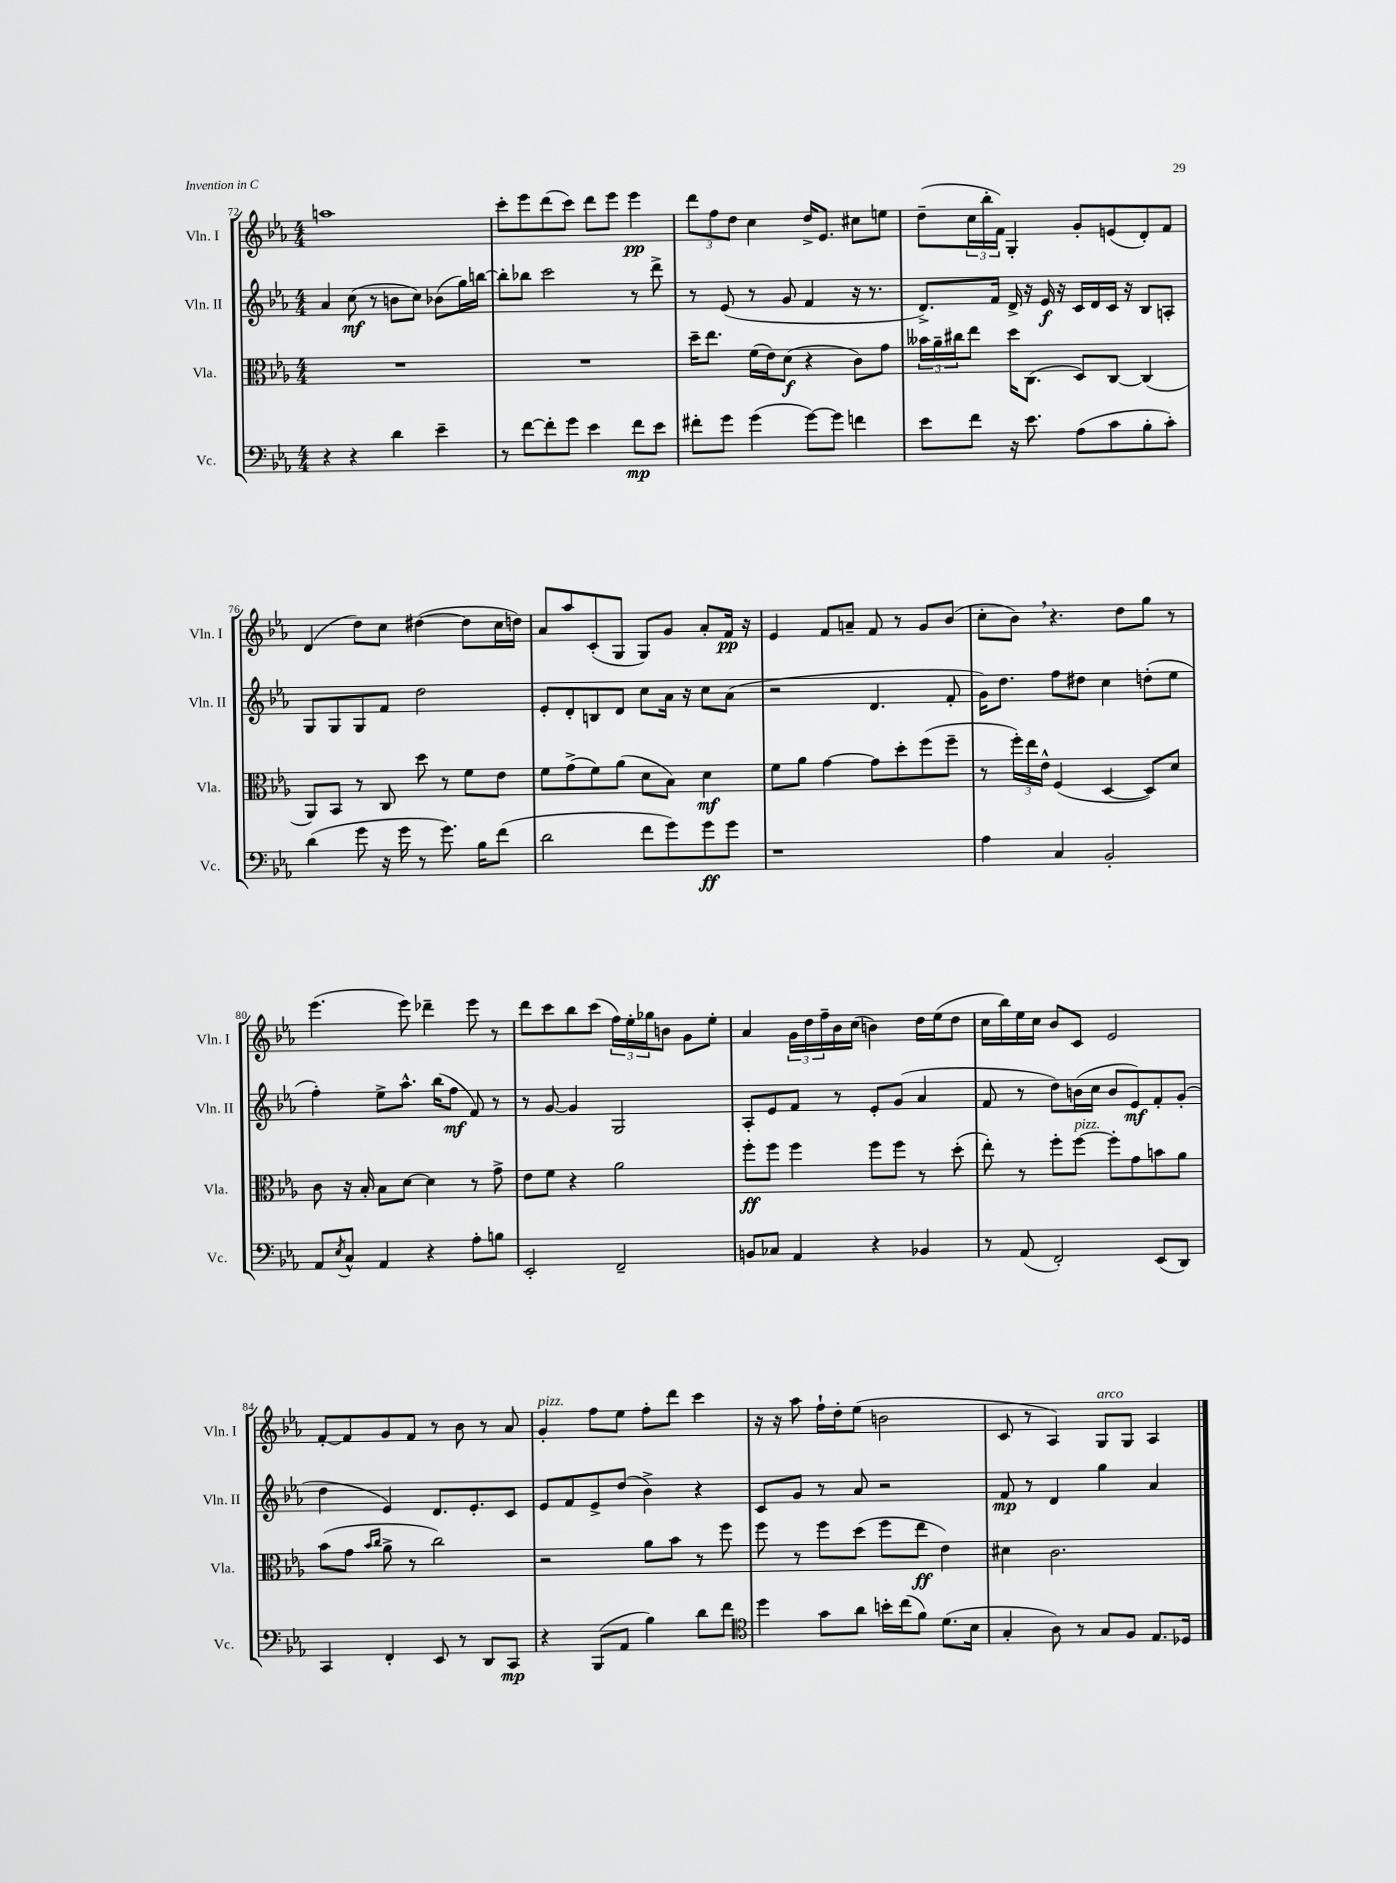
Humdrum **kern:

**kern	**dynam	**kern	**dynam	**kern	**dynam	**kern	**dynam
*part4	*part4	*part3	*part3	*part2	*part2	*part1	*part1
*staff4	*staff4	*staff3	*staff3	*staff2	*staff2	*staff1	*staff1
*I"Vc.	*	*I"Vla.	*	*I"Vln. II	*	*I"Vln. I	*
*I'Vc.	*	*I'Vla.	*	*I'Vln. II	*	*I'Vln. I	*
*clefF4	*	*clefC3	*	*clefG2	*	*clefG2	*
*k[b-e-a-]	*	*k[b-e-a-]	*	*k[b-e-a-]	*	*k[b-e-a-]	*
*M4/4	*	*M4/4	*	*M4/4	*	*M4/4	*
=72	=72	=72	=72	=72	=72	=72	=72
4r	.	1r	.	4a-/	.	1aan	.
4r	.	.	.	(8cc\	mf	.	.
.	.	.	.	8r	.	.	.
4d\	.	.	.	8bn\L	.	.	.
.	.	.	.	8cc\J)	.	.	.
4e-~\	.	.	.	(8b-X\L	.	.	.
.	.	.	.	16gg\L)	.	.	.
.	.	.	.	[16bbn\JJ	.	.	.
=73	=73	=73	=73	=73	=73	=73	=73
8r	.	1r	.	8bb'\L]	.	8ccc'\L	.
[8f\L	.	.	.	8bb-X\J	.	8eee-\	.
8f'\]	.	.	.	2ccc\	.	(8ddd\	.
8g\J	.	.	.	.	.	8ccc\J)	.
4e-\	.	.	.	.	.	8ddd\L	.
.	.	.	.	.	.	8eee-\J	.
8f\L	mp	.	.	8r	.	4eee-\	pp
8e-\J	.	.	.	8ddd^\	.	.	.
=74	=74	=74	=74	=74	=74	=74	=74
8f#X'\L	.	16dd~\KL	.	8r	.	12ddd\L	.
.	.	8.ee-\J	.	.	.	.	.
.	.	.	.	.	.	12ff\	.
8g\J	.	.	.	(8e-/	.	.	.
.	.	.	.	.	.	12dd\J	.
(4g\	.	(16f\LL	.	8r	.	4cc\	.
.	.	16e-\J)	.	.	.	.	.
.	.	(8d\J	f	8g/	.	.	.
[8g\L)	.	4r	.	4f/	.	16dd^/KL	.
.	.	.	.	.	.	8.e-/J	.
8g\J]	.	.	.	.	.	.	.
4fn\	.	8c\L)	.	16r	.	8cc#X\L	.
.	.	.	.	8.r	.	.	.
.	.	8g\J	.	.	.	8een\J	.
=75	=75	=75	=75	=75	=75	=75	=75
8e-\L	.	24b--X\LL	.	8.d^/L)	.	(8dd~\L	.
.	.	24a-~\	.	.	.	.	.
.	.	24cc#X\J	.	.	.	.	.
8f\J	.	8ee-\J	.	.	.	24cc\L	.
.	.	.	.	.	.	24bb-'\	.
.	.	.	.	16f/Jk	.	.	.
.	.	.	.	.	.	24f\JJ)	.
16r	.	16dd\KL	.	16d^/	.	4G'/	.
8.e-\	.	(8.C\J	.	16r	.	.	.
.	.	.	.	16e-/	f	.	.
.	.	.	.	16r	.	.	.
(8A-\L	.	8D/L)	.	16c/LL	.	8g'/L	.
.	.	.	.	16d/	.	.	.
8c\	.	[8C/J	.	16c/JJ	.	(8en/	.
.	.	.	.	16r	.	.	.
8B-'\	.	(4C/]	.	8B-/L	.	8d'/)	.
8c'\J)	.	.	.	8An'/J	.	8f/J	.
!!LO:LB:g=z
=76	=76	=76	=76	=76	=76	=76	=76
(4d\	.	8AA-/L)	.	8G/L	.	(4d/	.
.	.	8BB-/J	.	8G/	.	.	.
8g\	.	8r	.	8G/	.	8dd\L)	.
16r	.	8C/	.	8f/J	.	8cc\J	.
16g\	.	.	.	.	.	.	.
8r	.	8dd\	.	2dd\	.	([4dd#X\	.
8.g\)	.	8r	.	.	.	.	.
.	.	8f\L	.	.	.	8dd#\L]	.
16B-\KL	.	.	.	.	.	.	.
(8f\J	.	8e-\J	.	.	.	16cc\L	.
.	.	.	.	.	.	16ddn\JJ)	.
=77	=77	=77	=77	=77	=77	=77	=77
2d\	.	8f\L	.	8e-'/L	.	8a-/L	.
.	.	(8g^\	.	8d'/	.	8aa-/	.
.	.	8f\)	.	8Bn/	.	(8c'/	.
.	.	(8a-\J	.	8d/J	.	8G/J	.
8f\L	.	8d\L	.	8cc\L	.	8G/L)	.
8g\)	.	8B-\J)	.	16a-\Jk	.	8g/J	.
.	.	.	.	16r	.	.	.
8g\	ff	4d\	mf	8cc\L	.	8a-'/L	.
8g\J	.	.	.	(8a-\J	.	16f/Jk	pp
.	.	.	.	.	.	16r	.
=78	=78	=78	=78	=78	=78	=78	=78
1r	.	8f\L	.	2r	.	4e-/	.
.	.	8a-\J	.	.	.	.	.
.	.	[4g\	.	.	.	8f/L	.
.	.	.	.	.	.	8an~/J	.
.	.	8g\L]	.	4.d/	.	8f/	.
.	.	8dd'\	.	.	.	8r	.
.	.	(8ff\	.	.	.	8g/L	.
.	.	8ff~\J	.	8f'/	.	(8b-/J	.
=79	=79	=79	=79	=79	=79	=79	=79
4A-\	.	8r	.	16g\KL)	.	8cc'\L	.
.	.	.	.	8.dd\J	.	.	.
.	.	24ff'\LL)	.	.	.	8b-,\J)	.
.	.	24ee-\	.	.	.	.	.
.	.	24e-^^\JJ	.	.	.	.	.
4C/	.	(4F/	.	8ff\L	.	4.r	.
.	.	.	.	8dd#X\J	.	.	.
2BB-'/	.	[4D/	.	4cc\	.	.	.
.	.	.	.	.	.	8dd\L	.
.	.	8D/L])	.	(8ddn'\L	.	8gg\J	.
.	.	8d/J	.	8ee-\J	.	8r	.
!!LO:LB:g=z
=80	=80	=80	=80	=80	=80	=80	=80
8AA-/L	.	8c\	.	4ff'\)	.	(4.eee-\	.
8qE-/	.	.	.	.	.	.	.
8C^^/J	.	16r	.	.	.	.	.
.	.	16B-'/	.	.	.	.	.
4AA-/	.	8B-\L	.	8ee-^\L	.	.	.
.	.	[8d\J	.	8.aa-^^\J	.	8eee-\)	.
4r	.	4d\]	.	.	.	4ddd-X~\	.
.	.	.	.	(16bb-\KL	.	.	.
.	.	.	.	8ff\J	mf	.	.
8A-'\L	.	8r	.	8f/)	.	8eee-\	.
8Bn\J	.	8g^\	.	8r	.	8r	.
=81	=81	=81	=81	=81	=81	=81	=81
2EE-'/	.	8e-\L	.	8r	.	8ddd\L	.
.	.	8f\J	.	[8g/	.	8ccc\	.
.	.	4r	.	4g/]	.	8bb-\	.
.	.	.	.	.	.	(8ccc\J	.
2FF~/	.	2a-\	.	2G/	.	24ff\LL)	.
.	.	.	.	.	.	24ee-'\	.
.	.	.	.	.	.	24gg-X\J	.
.	.	.	.	.	.	8bn\J	.
.	.	.	.	.	.	8g\L	.
.	.	.	.	.	.	8ee-'\J	.
=82	=82	=82	=82	=82	=82	=82	=82
8BBn/L	.	8ff'\L	ff	8A-'/L	.	4a-/	.
8C-X/J	.	8ff\J	.	8e-/	.	.	.
4AA-/	.	4ff\	.	8f/J	.	24g\LL	.
.	.	.	.	.	.	24dd\	.
.	.	.	.	.	.	24ff~\	.
.	.	.	.	8r	.	16b-\	.
.	.	.	.	.	.	(16cc\JJ	.
4r	.	8ff\L	.	8e-'/L	.	4bn\)	.
.	.	8ff\J	.	(8g/J	.	.	.
4BB-X/	.	8r	.	4a-/	.	16dd\LL	.
.	.	.	.	.	.	(16ee-\J	.
.	.	(8dd'\	.	.	.	8dd\J	.
=83	=83	=83	=83	=83	=83	=83	=83
8r	.	8ee-'\)	.	8f/	.	16cc\LL	.
.	.	.	.	.	.	16bb-\)	.
(8AA-/	.	8r	.	8r	.	16ee-\	.
.	.	.	.	.	.	16cc\JJ	.
2FF'/)	.	8ff'\L	.	8dd\L)	.	8b-/L	.
!	!	!LO:TX:a:i:t=pizz.	!	!	!	!	!
.	.	[8ff\J	.	(16bn\L	.	8c/J	.
.	.	.	.	16cc\JJ	.	.	.
.	.	8ff'\L]	.	8b/L	.	2e-/	.
.	.	8g\	.	8e-/)	mf	.	.
(8EE-/L	.	8bn\	.	8f'/	.	.	.
8DD/J)	.	8a-\J	.	(8g'/J	.	.	.
!!LO:LB:g=z
=84	=84	=84	=84	=84	=84	=84	=84
4CC/	.	(8b-\L	.	4dd\	.	[8f'/L	.
.	.	8g\J	.	.	.	8f/]	.
.	.	16qqb-/LL	.	.	.	.	.
.	.	16qqcc/JJ	.	.	.	.	.
4FF'/	.	8a-^\	.	4e-/)	.	8g/	.
.	.	8r	.	.	.	8f/J	.
8EE-/	.	2cc\)	.	8.d/L	.	8r	.
8r	.	.	.	.	.	8b-\	.
.	.	.	.	8.e-'/	.	.	.
8DD/L	.	.	.	.	.	8r	.
8CC/J	mp	.	.	8c/J	.	8a-/	.
=85	=85	=85	=85	=85	=85	=85	=85
!	!	!	!	!	!	!LO:TX:a:i:t=pizz.	!
4r	.	2r	.	8e-/L	.	4g'/	.
.	.	.	.	8f/	.	.	.
(8BBB-/L	.	.	.	8e-^/	.	8ff\L	.
8AA-/J	.	.	.	(8dd/J	.	8ee-\J	.
4B-\)	.	8a-\L	.	4b-^\)	.	8ff'\L	.
.	.	8b-\J	.	.	.	8ddd\J	.
8d\L	.	8r	.	4r	.	4ccc\	.
8f\J	.	8ff\	.	.	.	.	.
=86	=86	=86	=86	=86	=86	=86	=86
*clefC4	*	*	*	*	*	*	*
4dd\	.	8ff\	.	8c/L	.	16r	.
.	.	.	.	.	.	16r	.
.	.	8r	.	8g/J	.	8aa-\	.
8g\L	.	8ff\L	.	8r	.	16ff`\LL	.
.	.	.	.	.	.	16dd'\J	.
8a-\J	.	(8dd\J	.	8a-/	.	(8ee-\J	.
16bn'\LL	.	8ff\L	.	2r	.	2bn\	.
(16cc\J	.	.	.	.	.	.	.
8f\J)	.	8ee-\J	ff	.	.	.	.
(8.d\L	.	4e-\)	.	.	.	.	.
16B-\Jk	.	.	.	.	.	.	.
=87	=87	=87	=87	=87	=87	=87	=87
4G'/	.	4d#X\	.	8f/	mp	8c/	.
.	.	.	.	8r	.	8r	.
8A-\)	.	2.c\	.	4d/	.	4A-/)	.
8r	.	.	.	.	.	.	.
!	!	!	!	!	!	!LO:TX:a:i:t=arco	!
8G/L	.	.	.	4gg\	.	8G/L	.
8F/J	.	.	.	.	.	8G/J	.
8.E-/L	.	.	.	4a-/	.	4A-/	.
16D-X/Jk	.	.	.	.	.	.	.
==	==	==	==	==	==	==	==
*-	*-	*-	*-	*-	*-	*-	*-
